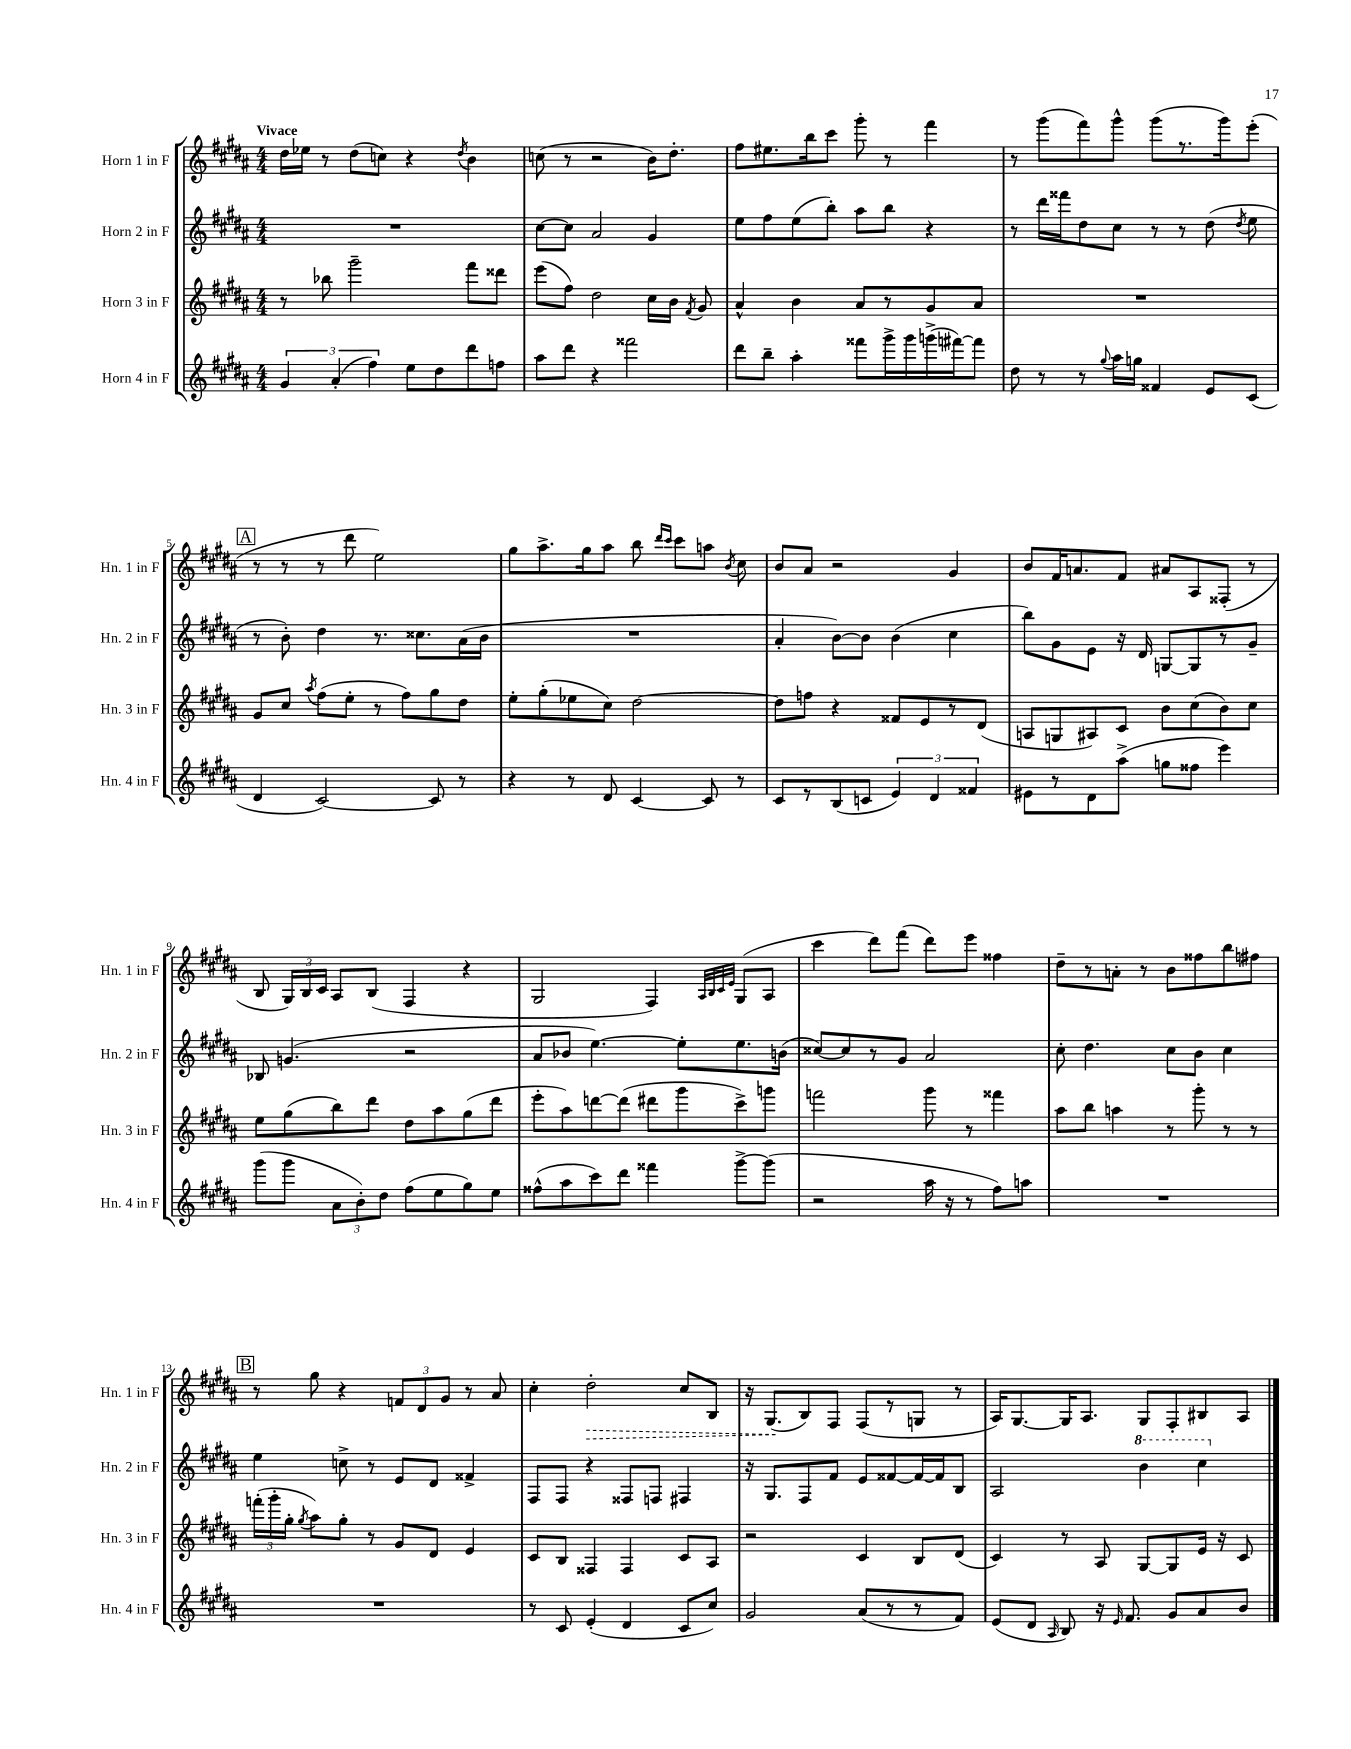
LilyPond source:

<<
\new StaffGroup <<
\new Staff = "s0" \with { instrumentName = "Horn 1 in F" shortInstrumentName = "Hn. 1 in F" } {
    \clef treble \key b \major \numericTimeSignature \time 4/4 \tempo "Vivace"
    \autoBeamOff dis''16[ ees''16] r8 dis''8[( c''8]) r4 \acciaccatura { dis''8 } b'4 |
    c''8( r8 r2 b'16[) dis''8.]-. |
    fis''8[ eis''8. b''16 cis'''8] gis'''8-. r8 fis'''4 |
    r8 gis'''8[( fis'''8) gis'''8]-^ gis'''8[( r8. gis'''16) e'''8]-.( |
    \mark \markup { \box "A" } r8 r8 r8 dis'''8 e''2) |
    gis''8[ ais''8.-> gis''16 ais''8] b''8 \grace { dis'''16[ cis'''16] } cis'''8[ a''8] \acciaccatura { b'8 } cis''8 |
    b'8[ ais'8] r2 gis'4 |
    b'8[ fis'16 a'8. fis'8] ais'8[ ais8 fisis8]-.( r8 |
    b8 \tuplet 3/2 { gis16[) b16 cis'16] } ais8[ b8]( fis4 r4 |
    gis2 fis4) \grace { ais32[ b32 cis'32 e'32] } gis8[( ais8] |
    cis'''4 dis'''8[) fis'''8]( dis'''8[) e'''8] fisis''4 |
    dis''8[-- r8 a'8]-. r8 b'8[ fisis''8 b''8 fis''8] |
    \mark \markup { \box "B" } r8 gis''8 r4 \tuplet 3/2 { f'8[ dis'8 gis'8] } r8 ais'8 |
    cis''4-. \once \override Hairpin.style = #'dashed-line dis''2-.\> cis''8[ b8] |
    r16 gis8.[\!( b8) fis8] fis8[( r8 g8] r8 |
    ais16[) gis8.~ gis16 ais8.] gis8[ fis8-. bis8 ais8] \bar "|." |
}
\new Staff = "s1" \with { instrumentName = "Horn 2 in F" shortInstrumentName = "Hn. 2 in F" } {
    \clef treble \key b \major \numericTimeSignature \time 4/4
    \autoBeamOff R1 |
    cis''8[~ cis''8] ais'2 gis'4 |
    e''8[ fis''8 e''8( b''8]-.) ais''8[ b''8] r4 |
    r8 dis'''16[ fisis'''16 dis''8 cis''8] r8 r8 dis''8( \acciaccatura { dis''8 } e''8 |
    \mark \markup { \box "A" } r8 b'8-.) dis''4 r8. cisis''8.[ ais'16( b'16] |
    R1 |
    ais'4-. b'8[~) b'8] b'4( cis''4 |
    b''8[) gis'8 e'8] r16 dis'16 g8[~ g8 r8 gis'8]-- |
    bes8 g'4.( r2 |
    ais'8[ bes'8] e''4.~) e''8[-. e''8. b'16]( |
    cisis''8[~) cisis''8 r8 gis'8] ais'2 |
    cis''8-. dis''4. cis''8[ b'8] cis''4 |
    \mark \markup { \box "B" } e''4 c''8-> r8 e'8[ dis'8] fisis'4-> |
    fis8[ fis8] r4 fisis8[ f8] fis4 |
    r16 gis8.[ fis8 fis'8] e'8[ fisis'8~ fisis'16~ fisis'16 b8] |
    ais2 \ottava #1 b''4 cis'''4 \ottava #0 \bar "|." |
}
\new Staff = "s2" \with { instrumentName = "Horn 3 in F" shortInstrumentName = "Hn. 3 in F" } {
    \clef treble \key b \major \numericTimeSignature \time 4/4
    \autoBeamOff r8 bes''8 gis'''2-- fis'''8[ disis'''8] |
    e'''8[( fis''8]) dis''2 cis''16[ b'16] \acciaccatura { fis'8 } gis'8 |
    ais'4-^ b'4 ais'8[ r8 gis'8 ais'8] |
    R1 |
    \mark \markup { \box "A" } gis'8[ cis''8] \acciaccatura { ais''8 } fis''8[( e''8]-. r8 fis''8[) gis''8 dis''8] |
    e''8[-. gis''8-.( ees''8 cis''8]) dis''2~ |
    dis''8[ f''8] r4 fisis'8[ e'8 r8 dis'8]( |
    a8[ g8 ais8) cis'8] b'8[ cis''8( b'8) cis''8] |
    e''8[ gis''8( b''8) dis'''8] dis''8[ ais''8 gis''8( dis'''8] |
    e'''8[-. ais''8) d'''8~ d'''8]( dis'''8[ gis'''8 cis'''8->) g'''8] |
    f'''2 gis'''8 r8 fisis'''4 |
    ais''8[ b''8] a''4 r8 gis'''8-. r8 r8 |
    \mark \markup { \box "B" } \tuplet 3/2 { f'''16[-.( gis'''16-. gis''16]-. } \acciaccatura { gis''8 } ais''8[) gis''8]-. r8 gis'8[ dis'8] e'4 |
    cis'8[ b8] fisis4 fisis4 cis'8[ ais8] |
    r2 cis'4 b8[ dis'8]( |
    cis'4) r8 ais8 gis8[~ gis8 e'16] r16 cis'8 \bar "|." |
}
\new Staff = "s3" \with { instrumentName = "Horn 4 in F" shortInstrumentName = "Hn. 4 in F" } {
    \clef treble \key b \major \numericTimeSignature \time 4/4
    \autoBeamOff \tuplet 3/2 { gis'4 ais'4-.( fis''4) } e''8[ dis''8 dis'''8 f''8] |
    ais''8[ dis'''8] r4 fisis'''2 |
    dis'''8[ b''8]-- ais''4-. fisis'''8[ gis'''16-> gis'''16 g'''16->( fis'''16~) fis'''8] |
    dis''8 r8 r8 \appoggiatura { gis''8 } ais''16[ g''16] fisis'4 e'8[ cis'8]( |
    \mark \markup { \box "A" } dis'4 cis'2~) cis'8 r8 |
    r4 r8 dis'8 cis'4~ cis'8 r8 |
    cis'8[ r8 b8( c'8] \tuplet 3/2 { e'4) dis'4 fisis'4 } |
    eis'8[ r8 dis'8 ais''8]->( g''8[ fisis''8] e'''4) |
    gis'''8[( gis'''8] \tuplet 3/2 { ais'8[ b'8-.) dis''8] } fis''8[( e''8 gis''8) e''8] |
    fisis''8[-^( ais''8 cis'''8) dis'''8] fisis'''4 gis'''8[~-> gis'''8]( |
    r2 ais''16 r16 r8 fis''8[) a''8] |
    R1 |
    \mark \markup { \box "B" } R1 |
    r8 cis'8 e'4-.( dis'4 cis'8[ cis''8]) |
    gis'2 ais'8[( r8 r8 fis'8]) |
    e'8[( dis'8] \grace { ais16 } b8) r16 \grace { e'16 } fis'8. gis'8[ ais'8 b'8] \bar "|." |
}
>>
>>
